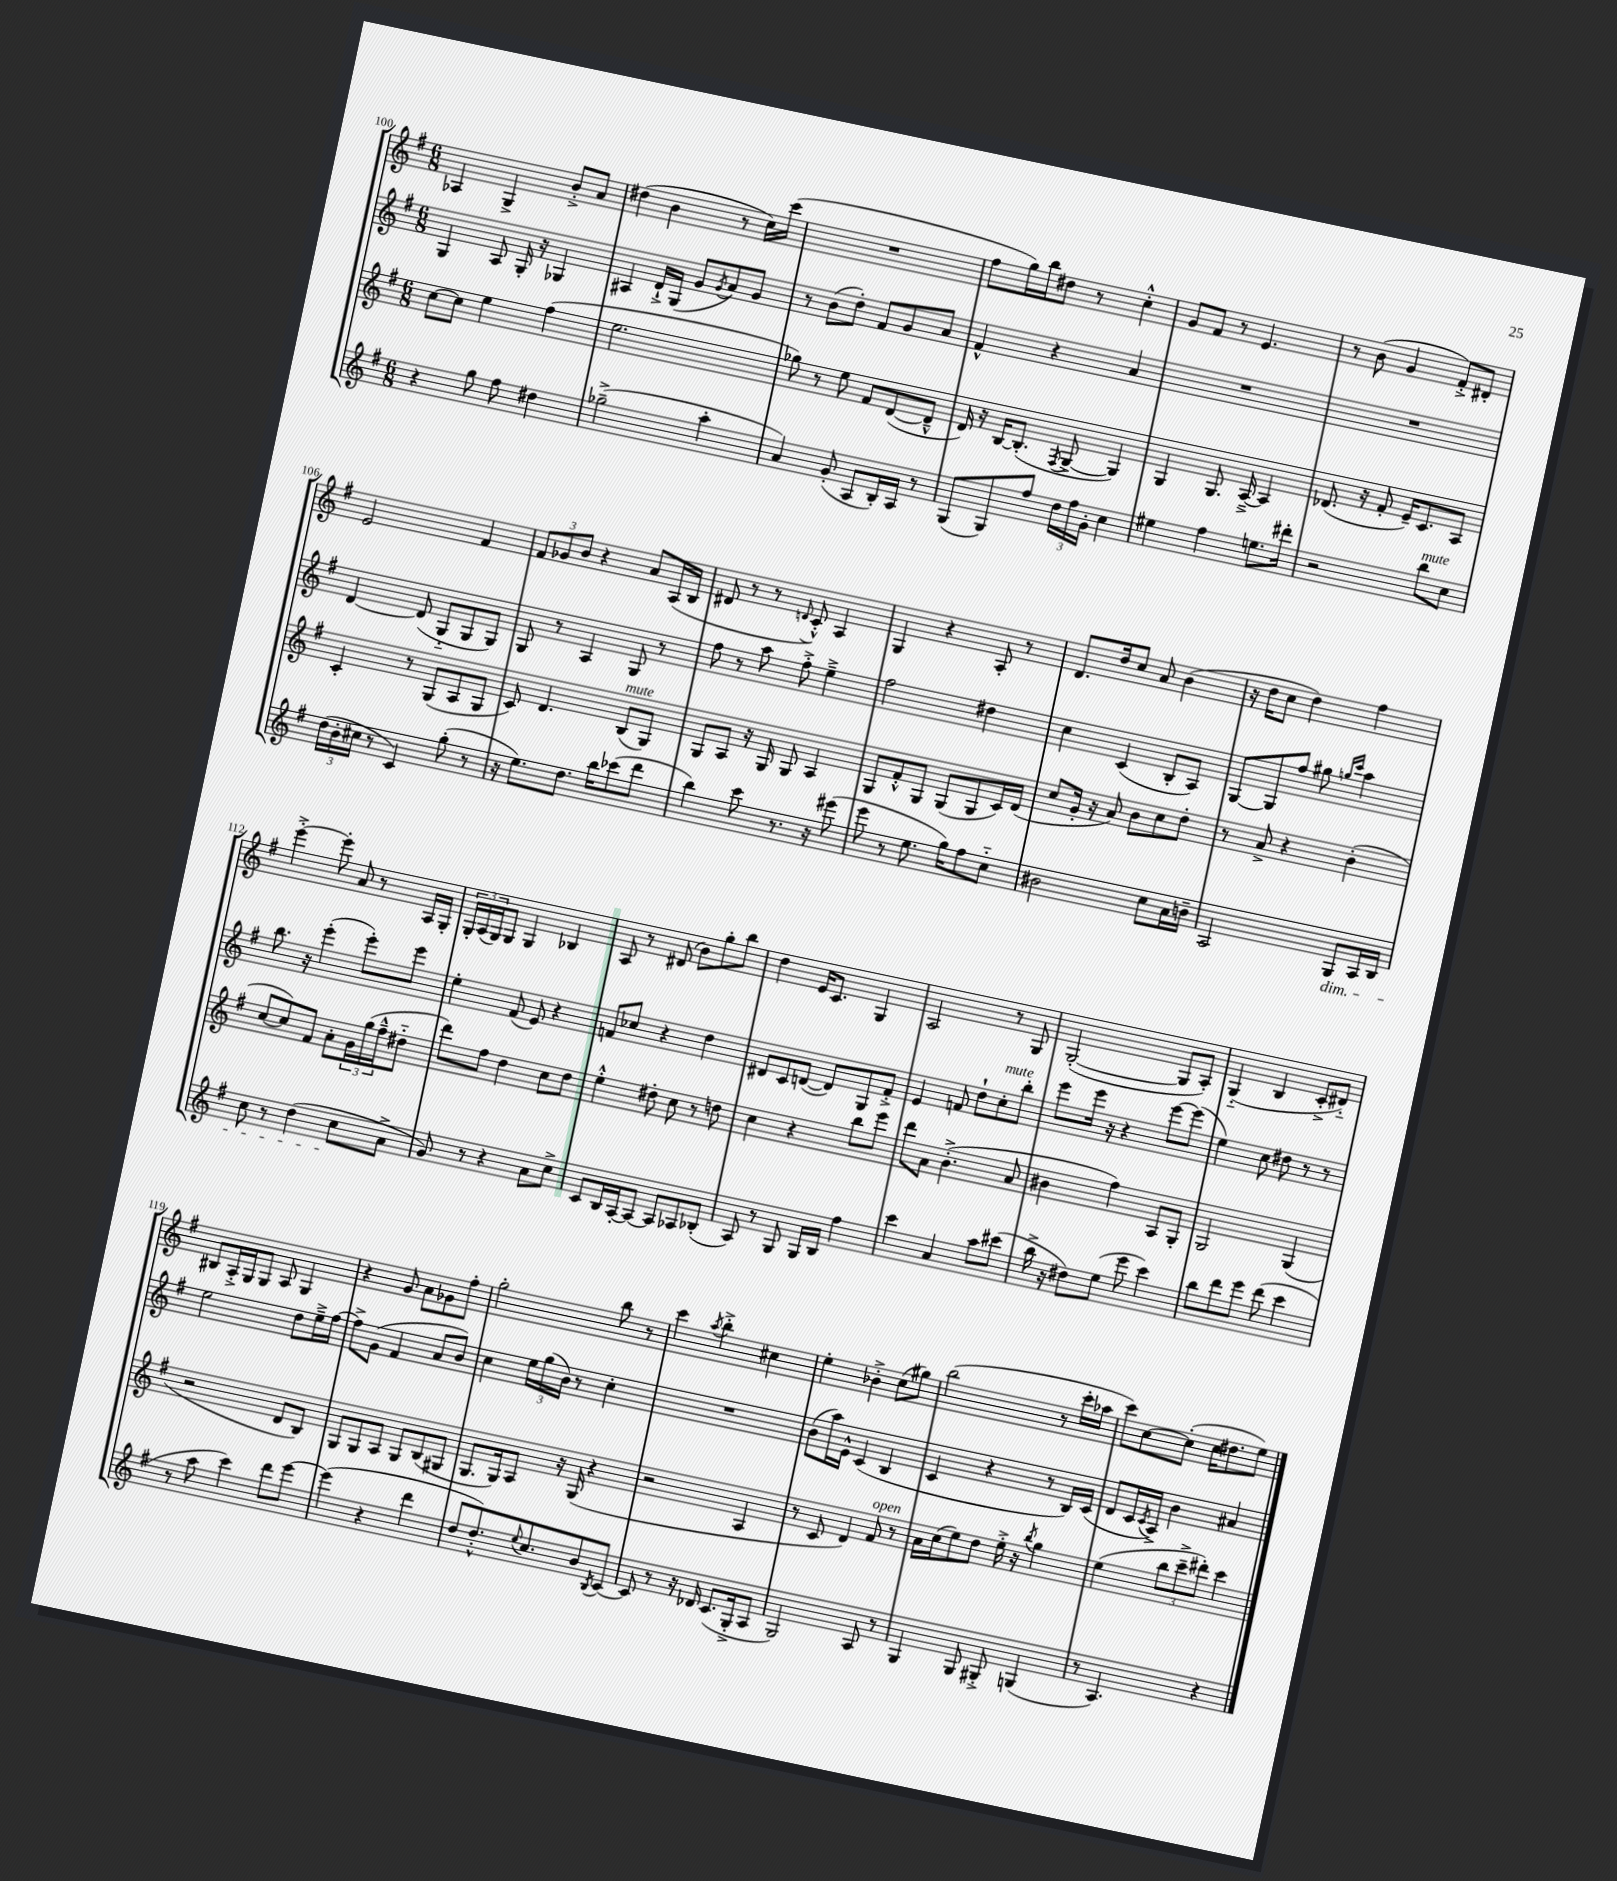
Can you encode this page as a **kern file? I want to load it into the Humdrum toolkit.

**kern	**kern	**kern	**kern
*staff4	*staff3	*staff2	*staff1
*clefG2	*clefG2	*clefG2	*clefG2
*k[f#]	*k[f#]	*k[f#]	*k[f#]
*M6/8	*M6/8	*M6/8	*M6/8
4r	[8cc	4G	4A-
.	8cc]	.	.
8gg	4ee	8A	4G^
8ff#	.	16G'	.
.	.	16r	.
4dd#	(4ff#	4G-	8b'^
.	.	.	8a
=	=	=	=
(2gg-~^	2.ee	4A#	(4dd#
.	.	16d`^	4b
.	.	(16G	.
.	.	8g	.
.	.	8qg	.
4aa'	.	8a)	8r
.	.	8g	16cc)
.	.	.	(16ccc
=	=	=	=
4a)	8gg-)	8r	2.r
.	8r	(8b	.
(8g'	8ee	8dd')	.
8A	8f#	8f#	.
16B')	([8d	8g	.
16A	.	.	.
8r	8d~^^]	8a	.
=	=	=	=
(8G	16d)	4f#^^	8ff#
.	16r	.	.
8G)	[16B	.	16gg)
.	(8.B']	.	16bb
8ff#	.	4r	8dd#
.	8qF#	.	.
24dd	[8G^	.	8r
24ff#	.	.	.
24g'	.	.	.
4cc	4G])	4a	4cc'^^
=	=	=	=
4ee#	4G	2.r	8g
.	.	.	8f#
4ff#	8.G	.	8r
.	.	.	4.e
.	[16A~^	.	.
8.ee	4A]	.	.
16ddd#'	.	.	.
=	=	=	=
2r	(8.d-	2.r	8r
.	.	.	(8b
.	16r	.	.
.	8f#'	.	4g
.	16e~)	.	.
.	8.c	.	.
8bb	.	.	8f#'^)
8cc	8A	.	8d#'
=	=	=	=
(24dd	4c'	[4d	2e
24b'	.	.	.
24cc#	.	.	.
8r	.	.	.
4c)	8r	(8d]	.
.	(8G	8G'~	.
(8gg'	8A	8G	4f#
8r	8G	8G)	.
=	=	=	=
16r	8c)	8G	12f#
8.ee)	.	.	.
.	.	.	12g-
.	4.d	8r	.
.	.	.	12b
8.dd	.	4A	4r
16bb	.	.	.
(8ccc-	(8B	8G	8a
8ddd	8G)	8r	(16A
.	.	.	16B
=	=	=	=
4bb)	8G	8ff#	8d#
.	8A	8r	8r
8ccc	16r	8aa	8r
.	16G	.	.
.	.	.	8qqd
8.r	8G	8ff#'^	8c'^^)
.	4A	4ee~^	4A
16r	.	.	.
(8eee#	.	.	.
=	=	=	=
8eee	8G	2ff#	4G
8r	8f#'^^	.	.
8.ee	8G	.	4r
.	(8G	.	.
16gg)	.	.	.
8ff#	8G	4dd#	8A'
8cc'~	16c)	.	8r
.	(16d	.	.
=	=	=	=
2b#	8cc	4cc	8.d
.	16g'	.	.
.	16r	.	16dd
.	8a)	(4c	8cc
.	8b	.	8a
8cc	8cc	8B'	(4b
16a	8dd'	8A)	.
16b~	.	.	.
=	=	=	=
2A	8r	[8G	16r
.	.	.	16dd
.	8a^	8G]	8cc
.	4r	8ff#	4dd)
.	.	8gg#	.
.	.	16qqgg	.
.	.	16qqccc	.
8G	(4b'	4aa	4ff#
16A	.	.	.
16B	.	.	.
=	=	=	=
8cc	[8cc	8.bb	[4eee'^
8r	8cc])	.	.
.	.	16r	.
(4dd	8f#	(4eee'	8eee']
.	8a'	.	8a
8cc	24g	8eee')	8r
.	(24gg	.	.
.	24ff#~^^	.	.
8a^	8dd#'~	8eee	16A
.	.	.	16G'
=	=	=	=
8g)	8ddd)	4ee'	24G'
.	.	.	(24A
.	.	.	24G)
8r	8ff#	.	8G
4r	4dd	(8f#	4G
.	.	8e)	.
8a	8cc	4r	4B-
8cc^	8dd	.	.
=	=	=	=
8c	4ee'^^	8f	8A
16B	.	8cc-	8r
[16A'	.	.	.
8A_	8dd#'	4r	(8d#
8A]	8cc	.	8b)
8A-	8r	4dd	8gg'
(8B-'	8dd	.	8bb
=	=	=	=
8A)	4cc	8d#	4dd
8r	.	8c	.
8G	4r	([8d	16e
.	.	.	8.c
16G	.	8d])	.
16B	.	.	.
4ff#	8bb	8G	4G
.	8eee	8f#'^	.
=	=	=	=
4ccc	8ddd	4e	2A
.	8a	.	.
4a	(4.b'^	8f	.
.	.	8dd`	.
8aa	.	8cc'	8r
(8ccc#	8a	8bb'	8G
=	=	=	=
16bb^	4b#	8eee	([2G'
16r	.	.	.
8dd#)	.	16eee	.
.	.	16r	.
(8ee	4ff#)	4r	.
8eee	.	.	.
4ccc)	8A	[8eee	8G]
.	8G'	(8eee]	8A')
=	=	=	=
8bb	2G	4ee)	(4G'~
8ddd	.	.	.
8eee	.	8cc	4B
(8ddd	.	8dd#	.
4ccc	(4G	8r	8c'^
.	.	8r	8d#'~)
=	=	=	=
8r	2r	2ee	8B#
8aa	.	.	16A'^
.	.	.	16G
4ccc)	.	.	8G
.	.	.	8A
8ddd	8d	8dd	4G
[8eee	8B)	16ee~^	.
.	.	[16ff#	.
=	=	=	=
(4eee]	8G	8ff#^]	4r
.	8G	(8g	.
4r	8A	4f#	8g
.	8G	.	8a
4ddd	(8B	8a	8g-
.	8G#	8b)	8ff#'
=	=	=	=
8dd	8.G	4cc	2gg'
8.dd'^^)	.	.	.
.	16G)	.	.
.	8A	24ee	.
.	.	(24gg	.
8qqee	.	.	.
8.cc	.	.	.
.	.	24b)	.
.	16r	8r	.
.	(16G	.	.
8b	4r	4cc'	8bb
8qB	.	.	.
[8c	.	.	8r
=	=	=	=
8c]	2r	2.r	4ccc
8r	.	.	.
.	.	.	8qaa
16r	.	.	4bb'^
16d-	.	.	.
(8.c	.	.	.
.	4A	.	4cc#
16G'^	.	.	.
8A	.	.	.
=	=	=	=
2G)	8r	(8b	4ee'
.	8c	16aa)	.
.	.	16e^^	.
.	4d)	(4c	4b-'^
8A	8f#	4B	(8cc
8r	8r	.	8gg#)
=	=	=	=
4G	16a	4c	(2bb
.	(16cc	.	.
.	8ee)	.	.
8G	8dd	4r	.
8G#'^	16ee'^	.	.
.	16r	.	.
.	8qbb	.	.
(4G	4gg	8r	8r
.	.	16B)	16ccc'
.	.	(16c	16aa-
=	=	=	=
8r	(4ee	8d	8ccc)
4.A)	.	16c	[8cc
.	.	8qc	.
.	.	16A^)	.
.	12bb	4b	(8cc']
.	12ccc~^	.	.
.	.	.	16cc
.	12ddd#')	.	.
.	.	.	8.dd#
4r	4ccc	4a#	.
.	.	.	8ee)
==	==	==	==
*-	*-	*-	*-
